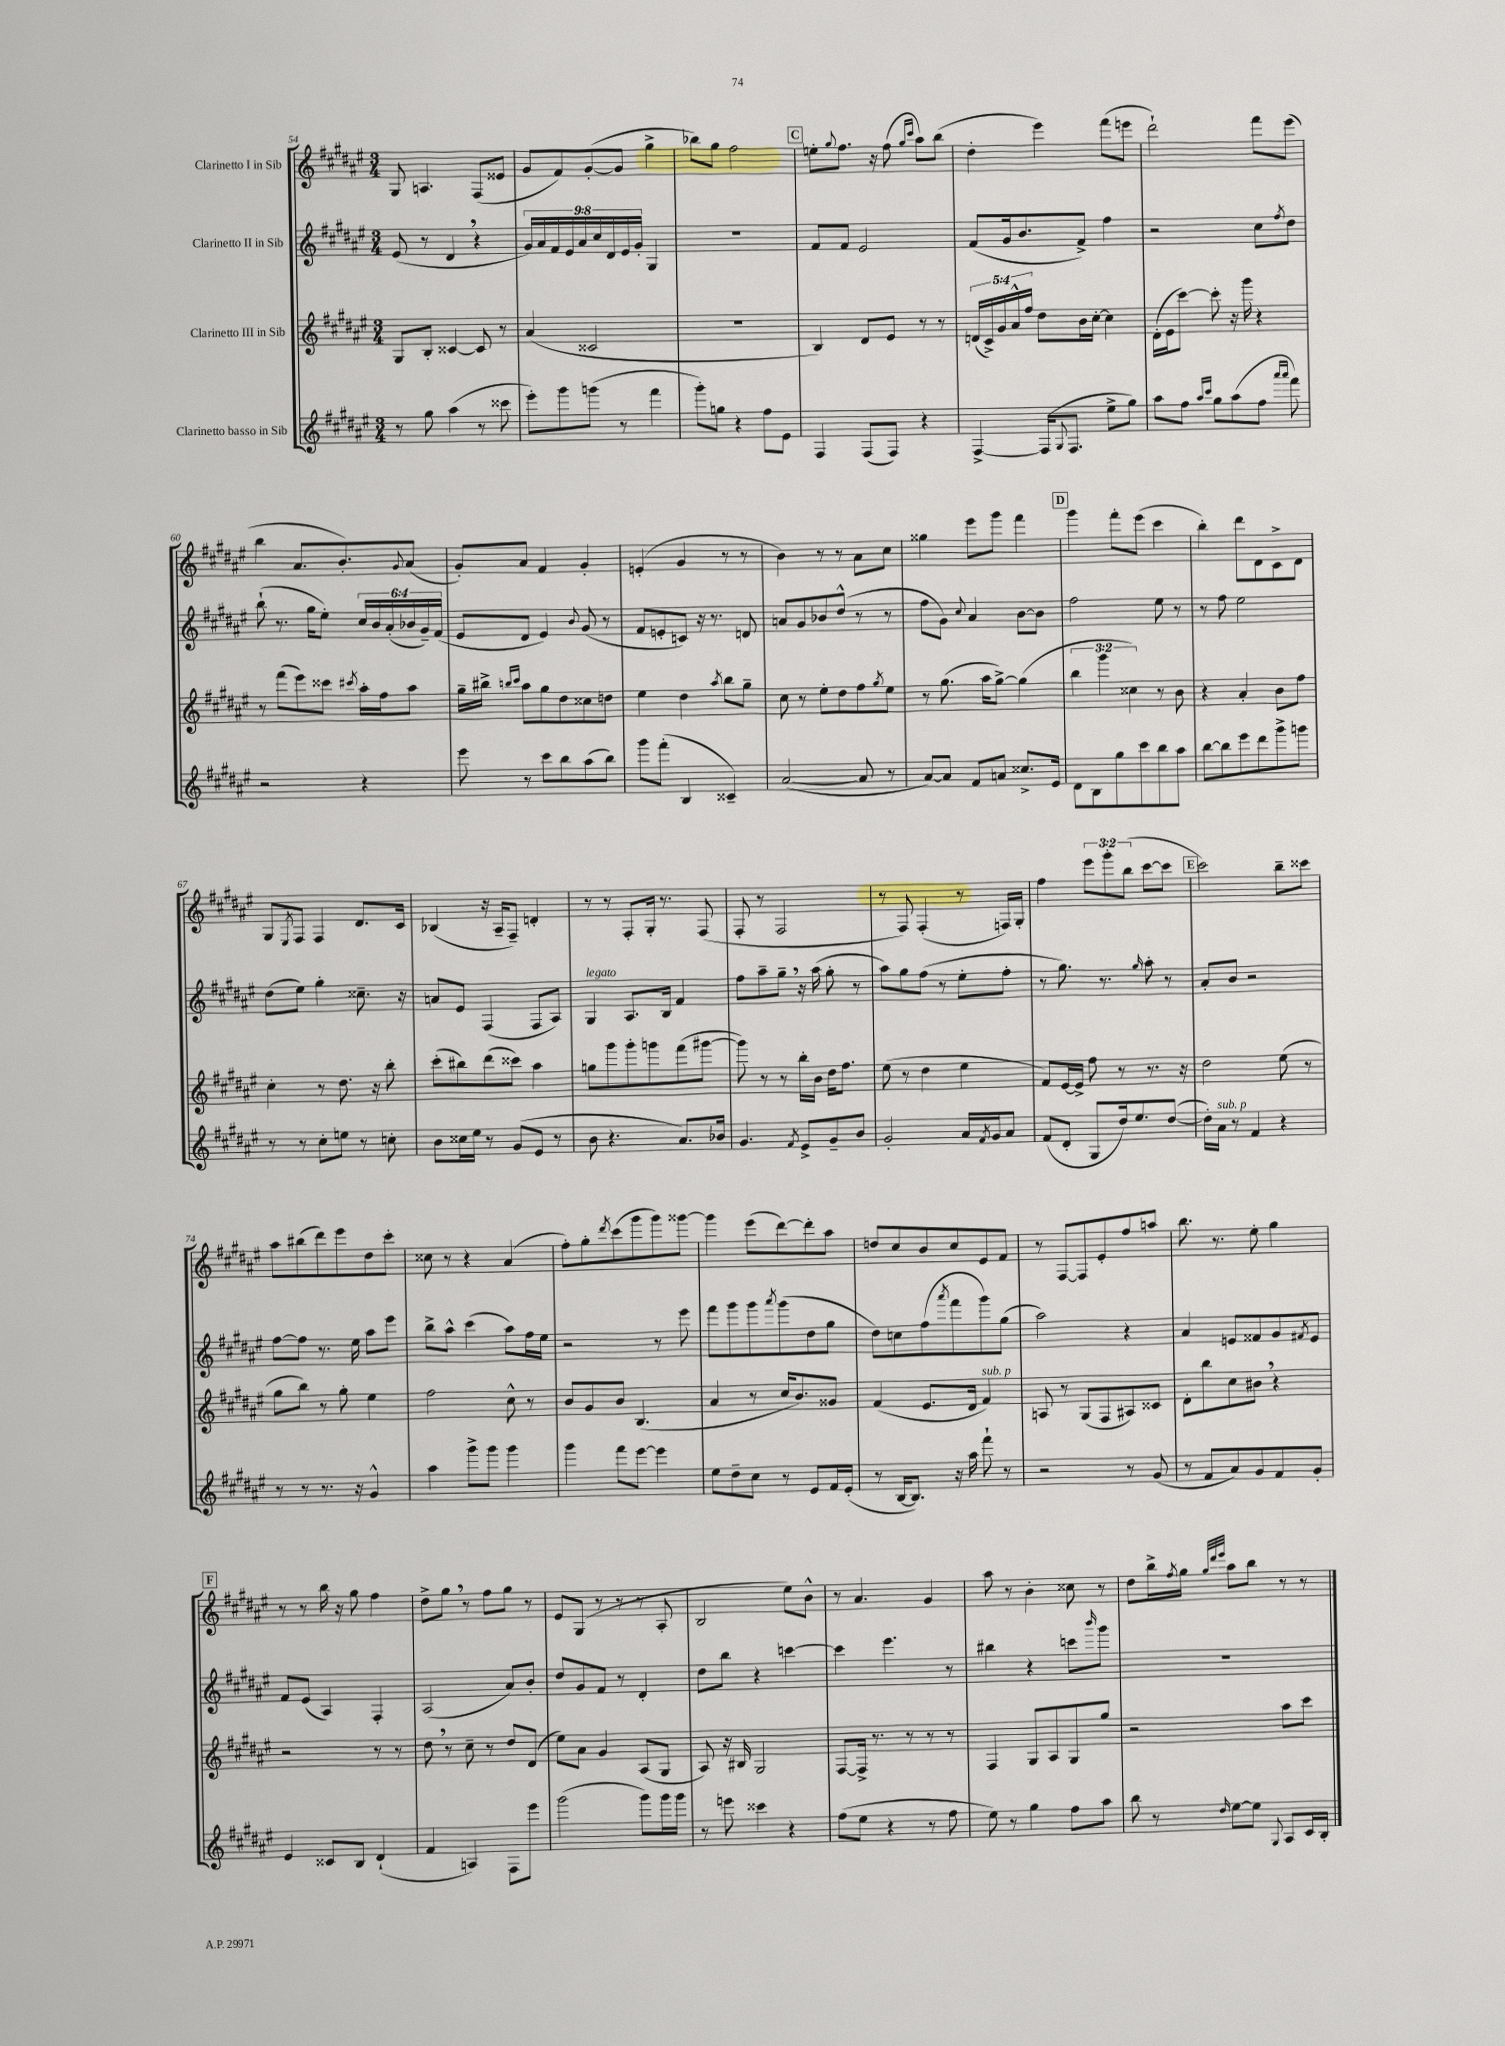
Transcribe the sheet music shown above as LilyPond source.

<<
\new StaffGroup <<
\new Staff = "s0" \with { instrumentName = "Clarinetto I in Sib" } {
    \clef treble \key fis \major \numericTimeSignature \time 3/4 \override Staff.TupletNumber.text = #tuplet-number::calc-fraction-text
    gis8 a4. fis8( eisis'8 |
    gis'8 fis'8) gis'8~-.( gis'8 gis''4-> |
    bes''8) gis''8 fis''2 |
    \mark \markup { \box "C" } e''8-. \appoggiatura { gis''8 } fis''8. r16 fis''8( \grace { gis''16 cis'''16 } ais''8) b''8( |
    dis''4-. eis'''4) fis'''8( e'''8 |
    dis'''2-!) fis'''8 eis'''8( |
    b''4 ais'8. b'8.-.) \appoggiatura { gis'8 } ais'8( |
    gis'8-.) ais'8 fis'4 gis'4-. |
    e'4-.( gis'4 r8 r8 |
    b'4) r8 r8 ais'8 cis''8 |
    gisis''4 eis'''8 gis'''8 fis'''4 |
    \mark \markup { \box "D" } gis'''4 fis'''8-. eis'''8( cis'''4 |
    b''4-.) dis'''8 dis'8 cis'8-> dis'8 |
    gis8 \acciaccatura { eis8 } fis8 fis4 dis'8. cis'16 |
    bes4( r16 ais16-- fis8--) d'4-. |
    r8 r8 fis8-. gis16-. r8. fis8( |
    fis8-. r8 fis2 |
    r8 fis8) fis4-.( r8 f16) gis16-. |
    fis''4 \tuplet 3/2 { eis'''8 gis'''8-. b''8( } cis'''8~ cis'''8 |
    \mark \markup { \box "E" } cis'''2) b''8-- cisis'''8 |
    ais''8 bis''8( dis'''8) eis'''8 dis''8 cis'''8-. |
    cisis''8 r8 r4 ais'4( |
    fis''8-.) gis''8-. \acciaccatura { dis'''8 } cis'''8( gis'''8 gis'''8) gisis'''8~ |
    gisis'''4 eis'''8( dis'''8~) dis'''8-. ais''8 |
    d''8 cis''8 b'8 cis''8 eis'8 fis'8 |
    r8 fis8~ fis8 eis'8-. fis''8 a''8 |
    b''8. r8. eis''8-. gis''4 |
    \mark \markup { \box "F" } r8 r8 b''16 r16 gis''8 fis''4 |
    dis''8-> gis''8 \breathe r8 fis''8 gis''8 r8 |
    eis'8 gis8( r8 r8 r8 ais8-. |
    b2 eis''8) b'8-^ |
    r8 ais'4. gis'4 |
    ais''8 r8 b'4-. cisis''8 r8 |
    dis''8 b''16-> \acciaccatura { fis''8 } gis''16 \grace { gis''32 dis'''32 eis'''32 } ais''8 b''8 r8 r8 \bar "|." |
}
\new Staff = "s1" \with { instrumentName = "Clarinetto II in Sib" } {
    \clef treble \key fis \major \numericTimeSignature \time 3/4 \override Staff.TupletNumber.text = #tuplet-number::calc-fraction-text
    eis'8( r8 dis'4 \breathe r4 |
    \tuplet 9/8 { gis'16) ais'16 fis'16 eis'16 ais'16 cis''16 dis'16 eis'16 gis'16-. } gis4 |
    R2. |
    \mark \markup { \box "C" } fis'8 fis'8 eis'2 |
    fis'8( gis'16 b'8. fis'8->) fis''4 |
    r2 cis''8 \acciaccatura { fis''8 } dis''8 |
    b''8-!( r8. gis''16 eis''8-.) \tuplet 6/4 { cis''16 b'16 ais'16-.( bes'16 gis'16--) fis'16( } |
    eis'8 dis'8 eis'4) \appoggiatura { b'8 } gis'8( r8 |
    fis'8 e'8-. c'8) r16 r8. d'8 |
    a'8 gis'8 bes'8 dis''8-^( r8 r8 |
    fis''8 gis'8) \appoggiatura { cis''8 } ais'4 b'8~ b'8 |
    \mark \markup { \box "D" } fis''2 eis''8 r8 |
    r8 fis''8 eis''2 |
    dis''8( eis''8) gis''4-. cisis''8.-- r16 |
    a'8 eis'8 fis4( fis8 ais8) |
    gis4^\markup { \italic "legato" } ais8. b16 fis'4 |
    fis''8 ais''8-- gis''8-- \breathe r16 ais''16( gis''8-. r8 |
    ais''8) gis''8 fis''8( r8 eis''8-. fis''8-. |
    r8 gis''8.) r8. \grace { gis''16 } ais''8-. r8 |
    \mark \markup { \box "E" } ais'8-. b'8 r2 |
    fis''8~ fis''8 r8. eis''16 ais''8 eis'''8 |
    b''8-> ais''8-^ cis'''4( ais''8) fis''16 eis''16 |
    r2 r8 eis'''8 |
    fis'''8 gis'''8 gis'''8 \acciaccatura { ais'''8 } gis'''8( dis''8 gis''8 |
    dis''8) c''8 fis''8( \acciaccatura { ais'''8 } fis'''8 gis'''8) gis''8( |
    ais''2) r4 |
    ais'4 e'8 fisis'8 gis'8 \acciaccatura { fis'8 } e'8 |
    \mark \markup { \box "F" } fis'8 eis'8( ais4) fis4-. |
    ais2( ais'8) b'8-. |
    dis''8 gis'8 fis'8 r8 dis'4-. |
    dis''8 b''8 r4 c'''4~ |
    c'''4 eis'''4. r8 |
    bis''4 r4 c'''8 \grace { b'''16 } gis'''8 |
    R2. \bar "|." |
}
\new Staff = "s2" \with { instrumentName = "Clarinetto III in Sib" } {
    \clef treble \key fis \major \numericTimeSignature \time 3/4 \override Staff.TupletNumber.text = #tuplet-number::calc-fraction-text
    gis8 b8-. cisis'4~ cisis'8 r8 |
    ais'4( cisis'2 |
    R2. |
    \mark \markup { \box "C" } b4) dis'8 eis'8 r8 r8 |
    \tuplet 5/4 { d'16( cis'16->) gis'16 ais'16-^ fis''16 } dis''8 b'16 cis''16~-. cis''4 |
    dis'16-.( eis'16 cis'''8~) cis'''8-. r16 gis'''16 r4 |
    r8 fis'''8( eis'''8) cisis'''8 \acciaccatura { cis'''8 } ais''16-. fis''16 ais''8 |
    gis''16-- bis''16-> \grace { b''16 cis'''16 } ais''8 gis''8 dis''8 cisis''8 d''8 |
    eis''4 dis''4 \acciaccatura { ais''8 } b''8 gis''8-- |
    cis''8 r8 eis''8-. dis''8 fis''8 \acciaccatura { gis''8 } eis''8 |
    r8 gis''8.( ais''16 gis''8~->) gis''4( |
    \mark \markup { \box "D" } \tuplet 3/2 { b''4 gis'''4 cisis''4) } r8 b'8 |
    r4 ais'4-. b'8 fis''8 |
    cis''4-. r8 dis''8. r16 b''8-. |
    cis'''8-.( bis''8) dis'''8( cisis'''8) ais''4 |
    g''8 gis'''8 gis'''8-. g'''8 fis'''8( gis'''8~ |
    gis'''8) r8 r8 b''16-. b'16 dis''16 fis''8. |
    eis''8( r8 dis''4 eis''4 |
    fis'8) eis'16~ eis'16-> fis''8 r8 r8. r16 |
    \mark \markup { \box "E" } dis''2 eis''8( r8 |
    gis''8 b''8) r8 gis''8-. eis''4 |
    fis''2 cis''8-^ r8 |
    b'8 gis'8 b'8 b4.( |
    ais'4 r8 cis''16 b'8.) gisis'8 |
    fis'4( eis'8. dis'16 fis'4^\markup { \italic "sub. p" }) |
    a8 r8 gis8( fis8 ais8) cisis'8 |
    dis'8-. b''8 cis''8 bis'8 \breathe r4 |
    \mark \markup { \box "F" } r2 r8 r8 |
    dis''8 \breathe r8 cis''8-- r8 dis''8 dis'8( |
    eis''8) ais'8 gis'4 ais8( gis8 |
    ais8) r16 bis16 gis2 |
    fis8~ fis16-> r8. r8 r8 r8 |
    fis4 gis8 ais8 gis8 gis''8 |
    r2 ais''8 cis'''8 \bar "|." |
}
\new Staff = "s3" \with { instrumentName = "Clarinetto basso in Sib" } {
    \clef treble \key fis \major \numericTimeSignature \time 3/4
    r8 gis''8 ais''4( r8 cisis'''8 |
    eis'''8-.) gis'''8 g'''8( r8 fis'''4 |
    gis'''8-.) g''8 r4 fis''8 eis'8 |
    \mark \markup { \box "C" } fis4 fis8( fis8) r4 |
    fis4~-> fis16( \appoggiatura { gis8 } fis8. eis''8-> gis''8) |
    ais''8 fis''8 \grace { ais''16 cis'''16 } gis''8 ais''8( fis''8 \grace { ais'''16 ais'''16 } fis'''8) |
    r2 r4 |
    eis'''8 r8 cis'''8 b''8 ais''8( b''8) |
    gis'''8 fis'''8-.( b4 cisis'4--) |
    ais'2~( ais'8 r8 |
    ais'8~) ais'8 fis'8 a'8 cisis''8.-> eis'16 |
    \mark \markup { \box "D" } dis'8 b8 gis''8 cis'''8 b''8 ais''8 |
    b''8~ b''8 eis'''8 dis'''8 gis'''8-> g'''8 |
    r8 r8 cis''8-. e''8 r8 c''8-. |
    b'8 cisis''16 eis''16 r8 gis'8( eis'8 r8 |
    b'8 r4. ais'8.) bes'16 |
    gis'4. \acciaccatura { fis'8 } eis'8-> gis'8-- b'8 |
    gis'2-. ais'16 \acciaccatura { fis'8 } gis'16 ais'8 |
    fis'8( dis'8-. gis8 dis''16) eis''8. dis''8~( |
    \mark \markup { \box "E" } dis''16-.) ais'16^\markup { \italic "sub. p" } r8 fis'4 r4 |
    r8 r8 r8. r16 gis'4-^ |
    ais''4 gis'''8-> gis'''8 gis'''4 |
    gis'''4 fis'''8 eis'''8~ eis'''4 |
    eis''8 dis''8-- cis''8 r8 eis'8 fis'16 eis'16-.( |
    r8 b16~ b8.) r16 ais''16 fis'''8-! r8 |
    r2 r8 gis'8( |
    r8 fis'8 ais'8) gis'8 fis'8 gis'8-. |
    \mark \markup { \box "F" } eis'4 cisis'8 b8 dis'4-!( |
    fis'4 a4) fis8 eis'''8 |
    gis'''2( gis'''8) gis'''16 gis'''16 |
    r8 e'''8 cisis'''4 r4 |
    fis''8( eis''8 r4 r8 fis''8 |
    eis''8) r8 gis''4 fis''8 ais''8 |
    b''8 r8 \grace { dis''16 } eis''8~ eis''8 \appoggiatura { gis8 } ais8 cis'16 b16-. \bar "|." |
}
>>
>>
\layout { \context { \Score currentBarNumber = #54 } }
